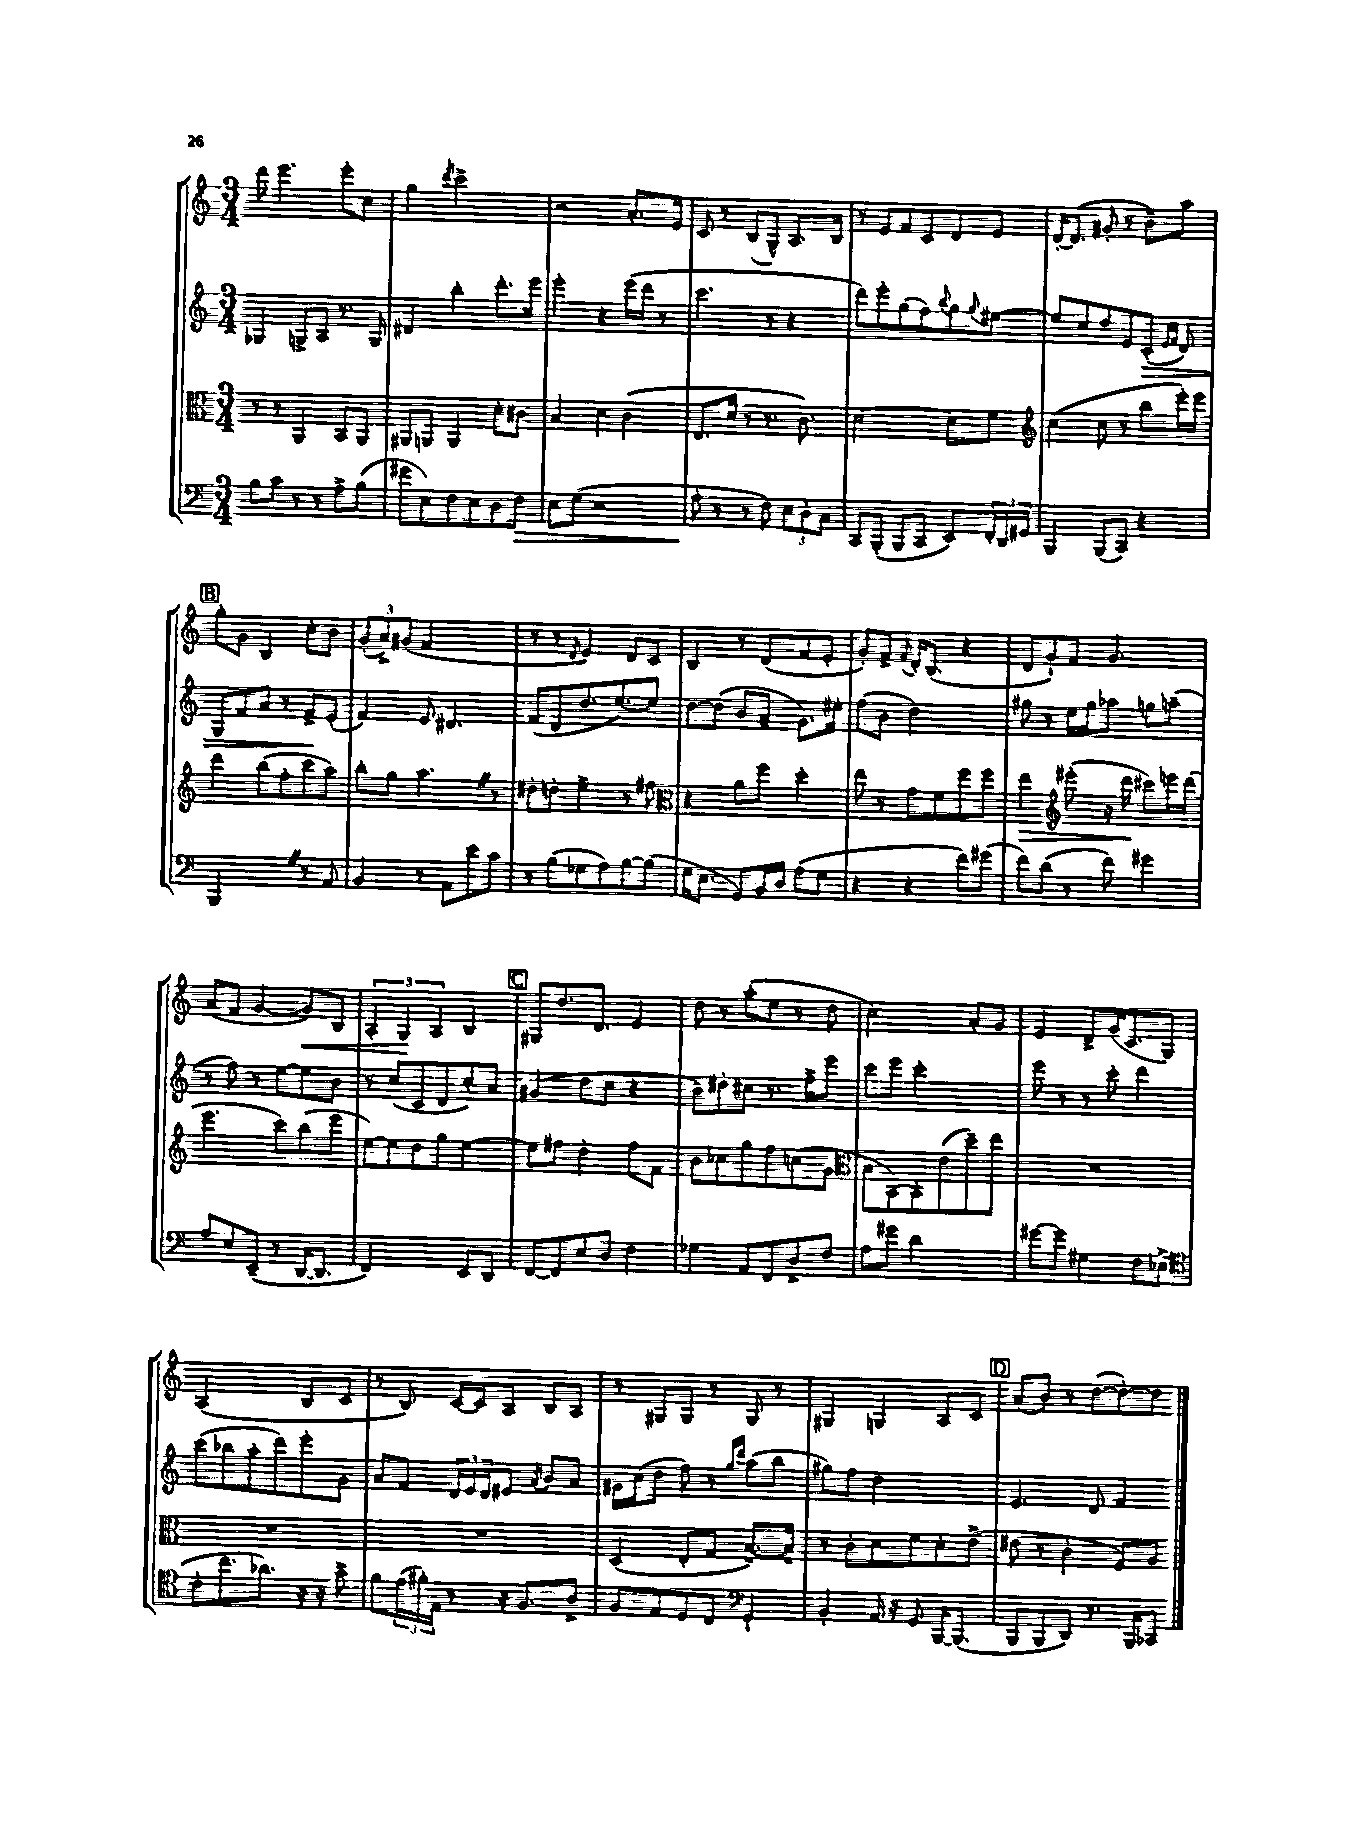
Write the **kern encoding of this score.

**kern	**dynam	**kern	**dynam	**kern	**dynam	**kern	**dynam
*part4	*part4	*part3	*part3	*part2	*part2	*part1	*part1
*staff4	*staff4	*staff3	*staff3	*staff2	*staff2	*staff1	*staff1
*clefF4	*	*clefC3	*	*clefG2	*	*clefG2	*
*k[]	*	*k[]	*	*k[]	*	*k[]	*
*M3/4	*	*M3/4	*	*M3/4	*	*M3/4	*
=6	=6	=6	=6	=6	=6	=6	=6
8B\L	.	8r	.	4G-X/	.	8ddd\	.
8c\J	.	8r	.	.	.	4.eee\	.
8r	.	4AA/	.	8Gn^/L	.	.	.
8r	.	.	.	8A/J	.	.	.
8A^\L	.	8BB/L	.	8.r	.	8eee'\L	.
(8B\J	.	8AA/J	.	.	.	8cc\J	.
.	.	.	.	16G/	.	.	.
=7	=7	=7	=7	=7	=7	=7	=7
8g#X\L	.	8AA#X/L	.	4d#X/	.	4gg\	.
8E\)	.	8AAn/J	.	.	.	.	.
.	.	.	.	.	.	8qddd/	.
8F\	.	4AA/	.	4bb'\	.	2ccc^\	.
8E\	.	.	.	.	.	.	.
8D\	.	8d'\L	.	8.ddd'\L	.	.	.
!	!LO:HP:b	!	!	!	!	!	!
8F\J	>	8c#X\J	.	.	.	.	.
.	.	.	.	16eee\Jk	.	.	.
=8	=8	=8	=8	=8	=8	=8	=8
8E\L	.	4B/	.	4eee'\	.	2r	.
(8G\J	.	.	.	.	.	.	.
2r	.	4d\	.	4r	.	.	.
.	.	(4c\	.	(16eee\LL	.	8.a'/L	.
.	.	.	.	16ddd\JJ	.	.	.
.	.	.	.	8r	.	.	.
.	.	.	.	.	.	16e/Jk	.
=9	=9	=9	=9	=9	=9	=9	=9
8A'\	.	8.E/L	.	4.ccc\	.	8c/	.
8r	]	.	.	.	.	8r	.
.	.	16d/Jk	.	.	.	.	.
8r	.	8r	.	.	.	(8B/L	.
8F\)	.	8.r	.	8r	.	8G^^/J)	.
12E\L	.	.	.	4r	.	8.A/L	.
.	.	8.c\)	.	.	.	.	.
12D'\	.	.	.	.	.	.	.
12C\J	.	.	.	.	.	.	.
.	.	.	.	.	.	16B/Jk	.
=10	=10	=10	=10	=10	=10	=10	=10
8CC/L	.	[2d\	.	8ddd\L)	.	8r	.
(8BBB'/J	.	.	.	8eee'\	.	8e/L	.
8BBB/L	.	.	.	(8gg\	.	8f/	.
8CC/J	.	.	.	8ff\)	.	8c/	.
.	.	.	.	8qqbb/	.	.	.
8EE/L)	.	8d\L]	.	8gg\	.	8d/	.
.	.	.	.	8qqgg/	.	.	.
24FF'/L	.	8f\J	.	[8ee#X\J	.	8e/J	.
24DD/	.	.	.	.	.	.	.
24GG#X/JJ	.	.	.	.	.	.	.
=11	=11	=11	=11	=11	=11	=11	=11
*	*	*clefG2	*	*	*	*	*
4BBB/	.	(4cc\	.	8ee#/L]	.	[16d'/KL	.
.	.	.	.	.	.	(8.d/J]	.
.	.	.	.	8cc/	.	.	.
(8BBB/L	.	8cc\	.	8dd/	.	8g#X'/	.
8CC/J)	.	8r	.	8e/	.	8r	.
!	!	!	!	!	!LO:HP:b	!	!
4r	.	8bb\L	.	(8c'/J	>	8b~\L)	.
.	.	.	.	16qqe/LL	.	.	.
.	.	.	.	16qqf/JJ	.	.	.
.	.	16eee'\L)	.	8d/)	.	8aa\J	.
.	.	16eee\JJ	.	.	.	.	.
!!LO:LB:g=z
!!LO:REH:place=s1:t=B
=12	=12	=12	=12	=12	=12	=12	=12
2BBBZ/	.	4ddd\	.	8G/L	.	8gg'\L	.
.	.	.	.	8f/	.	8g\J	.
.	.	(8bb\L	.	8a/J	.	4B/	.
.	.	8ff'\	.	8r	.	.	.
8r	.	8ccc\	.	8f^/L	.	8cc'\L	.
8AA/	.	8aa\J)	.	(8e'/J	]	8b\J	.
=13	=13	=13	=13	=13	=13	=13	=13
4BB/	.	8bb'\L	.	4f/)	.	(12g'/L	.
.	.	.	.	.	.	12a^/)	.
.	.	8gg\J	.	.	.	.	.
.	.	.	.	.	.	(12g#X/J	.
8r	.	4.aaZ\	.	8e/	.	2f/	.
8AA\L	.	.	.	4.d#X/	.	.	.
8e\	.	.	.	.	.	.	.
8c\J	.	8r	.	.	.	.	.
=14	=14	=14	=14	=14	=14	=14	=14
8r	.	8dd#X'\L	.	(8f/L	.	8r	.
(8B\L	.	8ddn'\J	.	8d/	.	8r	.
.	.	.	.	.	.	8qd/	.
8G-X\	.	4ee^\	.	8.dd/	.	4e/)	.
8A\)	.	.	.	.	.	.	.
.	.	.	.	[8.ee/)	.	.	.
[8B\	.	8r	.	.	.	8d/L	.
(8B\J]	.	8ff#X\	.	8ee/J]	.	8c/J	.
=15	=15	=15	=15	=15	=15	=15	=15
*	*	*clefC3	*	*	*	*	*
16G\KL	.	4r	.	[8dd\L	.	4B/	.
8.E\J	.	.	.	.	.	.	.
.	.	.	.	(8dd\J]	.	.	.
8GG/L)	.	8a\L	.	8b/L	.	8r	.
16BB/L	.	8ff\J	.	8a~/J	.	(8d/L	.
16D/JJ	.	.	.	.	.	.	.
(8A\L	.	4dd'\	.	8.g\L)	.	8f/	.
8G\J	.	.	.	.	.	8e'/J	.
.	.	.	.	16ee#X'\Jk	.	.	.
=16	=16	=16	=16	=16	=16	=16	=16
4r	.	8ee\	.	(8ff\L	.	8g'/L)	.
.	.	8r	.	8b\J	.	8f^/J	.
.	.	.	.	.	.	8qqf/	.
4r	.	8g\L	.	2dd\)	.	16d'/KL	.
.	.	.	.	.	.	(8.B/J	.
.	.	8f\	.	.	.	.	.
8f\L)	.	8ff\	.	.	.	4r	.
(8g#X\J	.	8ff\J	.	.	.	.	.
=17	=17	=17	=17	=17	=17	=17	=17
!	!	!	!LO:HP:b	!	!	!	!
8f\L)	.	4ee\	>	8gg#X\	.	8d/L	.
(8d\J	.	.	.	8r	.	8g`/)	.
*	*	*clefG2	*	*	*	*	*
8r	.	(8eee#X'\	.	16ee\LL	.	8f/J	.
.	.	.	.	16gg#\J	.	.	.
8f\)	.	16r	.	8aa-X\J	.	4.g/	.
.	.	16ddd\	.	.	.	.	.
4g#X\	.	8ccc#X\L)	]	8ggn\L	.	.	.
.	.	16eeen\L	.	(8aan~\J	.	.	.
.	.	(16ddd\JJ	.	.	.	.	.
!!LO:LB:g=z
=18	=18	=18	=18	=18	=18	=18	=18
8A/L	.	4.eee\	.	8r	.	(8a/L	.
8E/	.	.	.	8ff\)	.	8f/J	.
(8EE~/J	.	.	.	8r	.	[4g/	.
8r	.	8ccc\L)	.	[8ee\L	.	.	.
!	!	!	!	!	!	!	!LO:HP:b
[16DD/KL	.	(8bb\	.	8ee\]	.	8g/L])	<
8.DD/J]	.	.	.	.	.	.	.
.	.	8eee\J	.	8b\J	.	8B/J	.
=19	=19	=19	=19	=19	=19	=19	=19
2FF/)	.	[8ee\L)	.	8r	.	6A'/	.
.	.	8ee\]	.	(8cc/L	.	.	.
.	.	.	.	.	.	6G/	.
.	.	8dd\	.	8c/	.	.	.
.	.	.	.	.	.	6A/	[
.	.	8gg\J	.	8d/	.	.	.
8EE/L	.	[4ee\	.	8cc'/)	.	4B/	.
8DD/J	.	.	.	8a/J	.	.	.
!!LO:REH:place=s1:t=C
=20	=20	=20	=20	=20	=20	=20	=20
[8FF/L	.	8ee\L]	.	(4g#X/	.	8G#X/L	.
8FF/]	.	8ff#X\J	.	.	.	8.dd/	.
8E/	.	4dd'\	.	8dd\L	.	.	.
.	.	.	.	.	.	8.d/J	.
8D/J	.	.	.	8cc\J	.	.	.
4F\	.	8ff#\L	.	4r	.	4e/	.
.	.	8f\J	.	.	.	.	.
=21	=21	=21	=21	=21	=21	=21	=21
4G-X\	.	8b\L	.	8b\L)	.	8dd\	.
.	.	8cc-X\	.	8dd#X'\	.	8r	.
8AA/L	.	8gg\	.	8cc#X\J	.	(8aa'\L	.
8FF/	.	8ff\	.	8.r	.	8ee\J	.
8D^/	.	(8ccn\	.	.	.	8r	.
.	.	.	.	16ff^\KL	.	.	.
8F/J	.	8g\J	.	8eee\J	.	8dd\	.
=22	=22	=22	=22	=22	=22	=22	=22
*	*	*clefC3	*	*	*	*	*
8A\L	.	8B\L	.	8ccc\L	.	2cc\)	.
8g#X\J	.	[8BB\)	.	8eee\J	.	.	.
2d\	.	8BB'\]	.	2ccc'\	.	.	.
.	.	(8e\	.	.	.	.	.
.	.	8dd~\)	.	.	.	8a'/L	.
.	.	8ee\J	.	.	.	8g/J	.
=23	=23	=23	=23	=23	=23	=23	=23
[8g#X\L	.	2.r	.	8eee\	.	4e/	.
8g#\J]	.	.	.	8r	.	.	.
4G#X\	.	.	.	8r	.	8d^/L	.
.	.	.	.	8ccc'\	.	(16g/K	.
.	.	.	.	.	.	8.c/	.
8F\L	.	.	.	4ddd\	.	.	.
(8E-X^\J	.	.	.	.	.	8G/J)	.
!!LO:LB:g=z
=24	=24	=24	=24	=24	=24	=24	=24
*clefC4	*	*	*	*	*	*	*
8c'\L	.	2.r	.	(8ccc\L	.	(2A/	.
8.cc\	.	.	.	8bb-X\	.	.	.
.	.	.	.	8aa'\	.	.	.
8.a-X\J)	.	.	.	.	.	.	.
.	.	.	.	8ddd\)	.	.	.
16r	.	.	.	8eee'\	.	8B/L	.
16r	.	.	.	.	.	.	.
8g^\	.	.	.	8g\J	.	8c/J	.
=25	=25	=25	=25	=25	=25	=25	=25
8f\L	.	2.r	.	8a/L	.	8r	.
(24e\L	.	.	.	8f/J	.	8B/)	.
24f#X'\)	.	.	.	.	.	.	.
24E\JJ	.	.	.	.	.	.	.
8r	.	.	.	24d/LL	.	[16c/LL	.
.	.	.	.	24e/	.	.	.
.	.	.	.	.	.	16c/J]	.
.	.	.	.	24d/J	.	.	.
16r	.	.	.	8e#X/J	.	8A/J	.
8.F/L	.	.	.	.	.	.	.
.	.	.	.	8qa/	.	.	.
.	.	.	.	8b/L	.	8B/L	.
8A^/J	.	.	.	8a/J	.	8A/J	.
=26	=26	=26	=26	=26	=26	=26	=26
8F/L	.	(4D/	.	16g#X\LL	.	8r	.
.	.	.	.	(16cc\J	.	.	.
8E/	.	.	.	8dd\J	.	8G#X/L	.
8D/	.	8E'/L	.	8ff\)	.	8G#/J	.
8C/J	.	8G/J	.	8r	.	8r	.
*clefF4	*	*	*	*	*	*	*
.	.	.	.	16qqgg/LL	.	.	.
.	.	.	.	16qqddd/JJ	.	.	.
4GG`/	.	[8.B~/L)	.	(8aa\L	.	8G#/	.
.	.	.	.	8bb\J	.	8r	.
.	.	16B~/Jk]	.	.	.	.	.
=27	=27	=27	=27	=27	=27	=27	=27
4BB'/	.	8r	.	8gg#X\L)	.	4G#X/	.
.	.	8c'\L	.	8ff\J	.	.	.
16AA/	.	8d\	.	2dd\	.	4Gn/	.
16r	.	.	.	.	.	.	.
8GG/	.	8f\	.	.	.	.	.
[16BBB/KL	.	8d'\	.	.	.	8A/L	.
(8.BBB/J]	.	.	.	.	.	.	.
.	.	(8e^\J	.	.	.	8c/J	.
!!LO:REH:place=s1:t=D
=28	=28	=28	=28	=28	=28	=28	=28
8BBB/L	.	8e#X\	.	4.e/	.	(8a/L	.
8BBB/	.	8r	.	.	.	8b/J)	.
8DD/J)	.	4c'\	.	.	.	8r	.
8.r	.	.	.	8d/	.	([8dd\L	.
.	.	8F/L)	.	4f/	.	8dd'\_)	.
16BBB/KL	.	.	.	.	.	.	.
8CC-X/J	.	8A/J	.	.	.	8dd\J]	.
==	==	==	==	==	==	==	==
*-	*-	*-	*-	*-	*-	*-	*-
